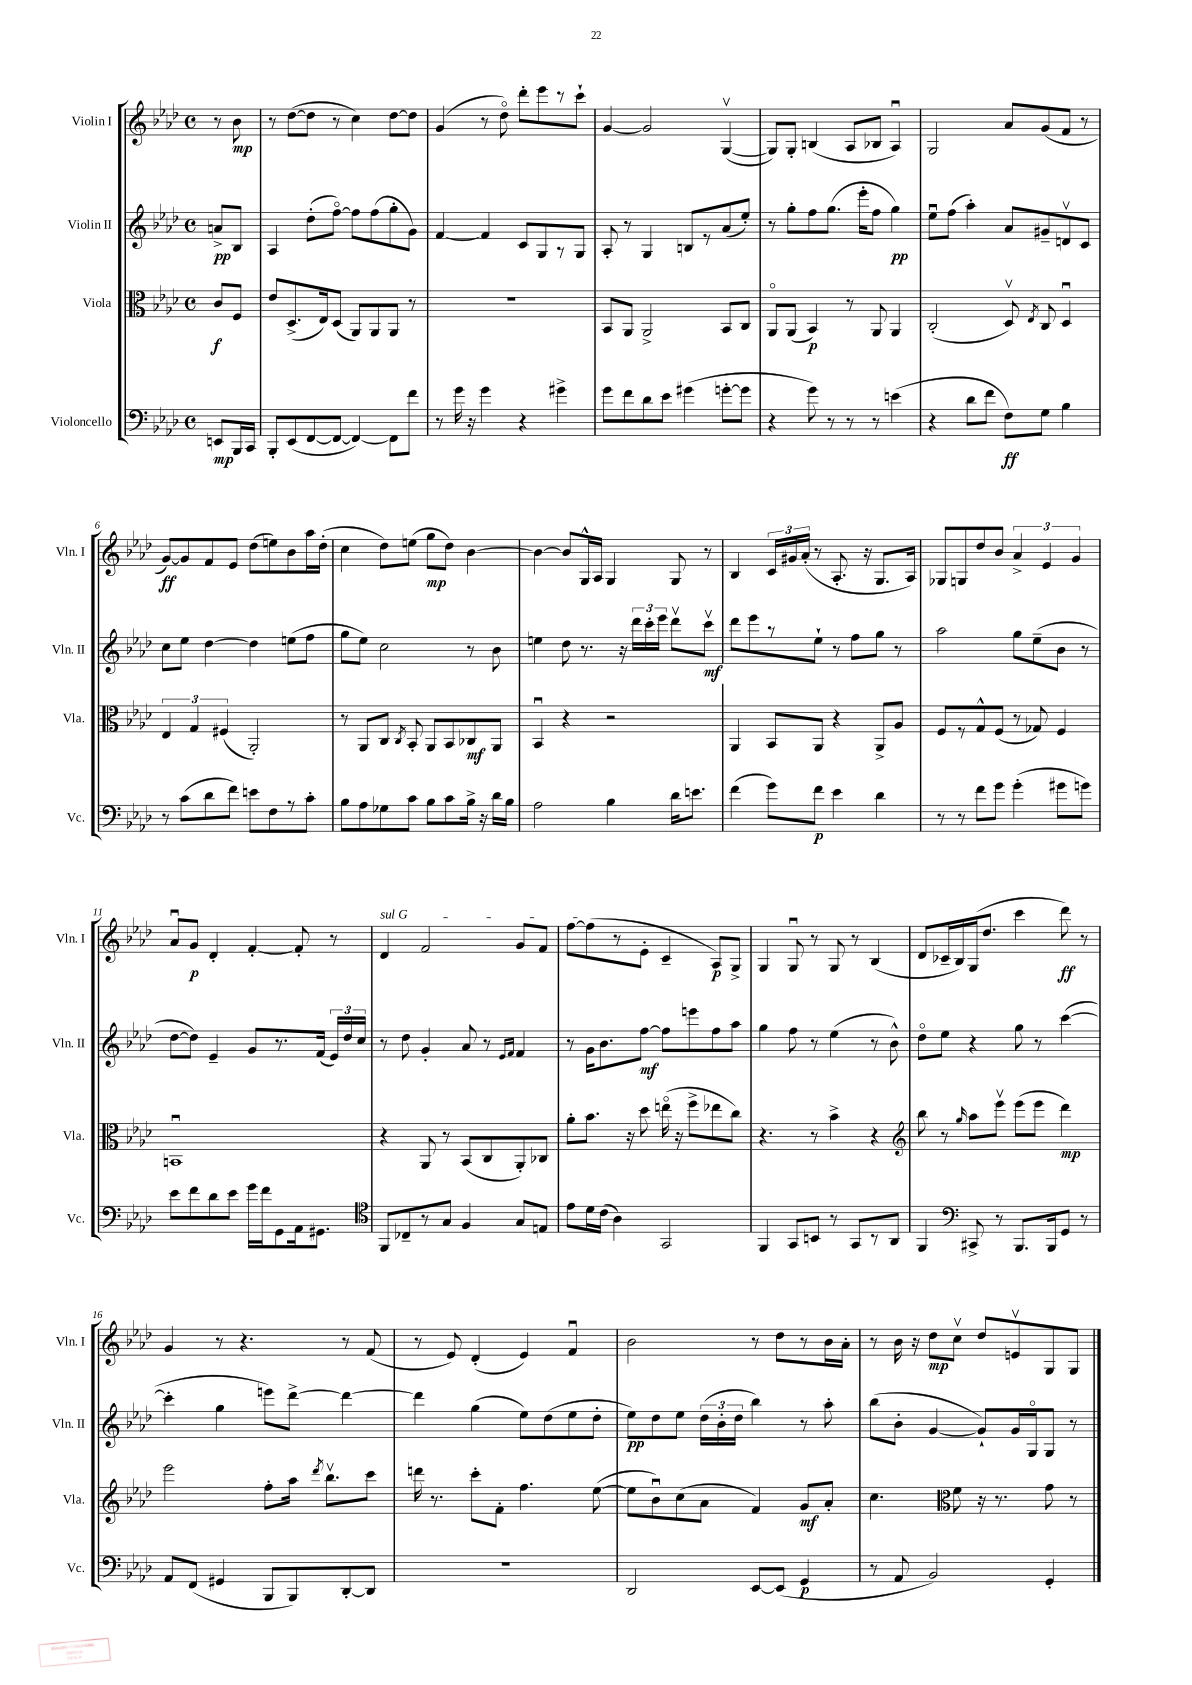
<<
\new StaffGroup <<
\new Staff = "s0" \with { instrumentName = "Violin I" shortInstrumentName = "Vln. I" } {
    \clef treble \key aes \major \defaultTimeSignature \time 4/4 \partial 4
    \autoBeamOff r8 bes'8\mp |
    r8 des''8[~( des''8] r8 c''4) des''8[~ des''8] |
    g'4( r8 des''8\flageolet) des'''8[-. ees'''8 r8 c'''8]-! |
    g'4~ g'2 g4~\upbow( |
    g8[) g8]-. b4( aes8[ bes8] aes4\downbow) |
    g2 aes'8[ g'8( f'8] r8 |
    g'8[~\ff) g'8 f'8 ees'8] des''8[( e''8) bes'8 aes''16 des''16]-.( |
    c''4 des''8[) e''8]( g''8[\mp des''8]) bes'4~ |
    bes'4~ bes'8[ g16-^ aes16] g4 g8 r8 |
    bes4 \tuplet 3/2 { c'16[ gis'16 aes'16]-.( } r8 aes8.-. r16 g8.[ aes16]) |
    ges8[ g8 des''8 bes'8] \tuplet 3/2 { aes'4-> ees'4 g'4 } |
    aes'8[\downbow g'8]\p des'4-. f'4~-. f'8-. r8 |
    \once \override TextSpanner.bound-details.left.text = \markup { \italic "sul G" } des'4\startTextSpan f'2 g'8[ f'8] |
    f''8[~ f''8\stopTextSpan( r8 ees'8]-. c'4-- aes8[\p) g8]-> |
    g4 g8\downbow r8 g8 r8 bes4( |
    des'8[ ces'16-- bes16) g16( des''8.] c'''4 des'''8\ff) r8 |
    g'4 r8 r4. r8 f'8( |
    r8 ees'8) des'4-.( ees'4) f'4\downbow |
    bes'2 r8 des''8[ r8 bes'16 aes'16]-. |
    r8 bes'16 r16 des''8[\mp c''8]\upbow des''8[ e'8\upbow g8 g8] \bar "|." |
}
\new Staff = "s1" \with { instrumentName = "Violin II" shortInstrumentName = "Vln. II" } {
    \clef treble \key aes \major \defaultTimeSignature \time 4/4 \partial 4
    \autoBeamOff a'8[->\pp bes8] |
    aes4 des''8[-.( f''8]~\flageolet) f''8[ f''8( g''8-. g'8]) |
    f'4~ f'4 c'8[ g8 r8 g8] |
    aes8-. r8 g4 b8[ r8 aes'8( ees''8]-.) |
    r8 g''8[-. f''8 g''8.]( ees'''16[-. f''8] g''4\pp) |
    ees''8[\downbow f''8]( aes''4-.) aes'8[ gis'8-- d'8\upbow c'8] |
    c''8[ ees''8] des''4~ des''4 e''8[( f''8] |
    g''8[ ees''8]) c''2 r8 bes'8 |
    e''4 des''8 r8. r16 \tuplet 3/2 { des'''16[ c'''16-. ees'''16] } des'''8[\upbow c'''8]\upbow\mf |
    des'''8[ ees'''8 r8 ees''8]-! r8 f''8[ g''8] r8 |
    aes''2 g''8[ ees''8--( bes'8] r8 |
    des''8[~ des''8]) ees'4-- g'8[ r8. f'16]( \tuplet 3/2 { ees'16[) des''16 c''16] } |
    r8 des''8 g'4-. aes'8 r8 \grace { ees'16[ f'16] } f'4 |
    r8 g'16[ bes'8. f''8]~\mf f''8[ e'''8 f''8 aes''8] |
    g''4 f''8 r8 ees''4( r8 bes'8-^) |
    des''8[\flageolet ees''8] r4 g''8 r8 c'''4~( |
    c'''4-. g''4 e'''8[) des'''8]~-> des'''4~ |
    des'''4 g''4( ees''8[) des''8( ees''8 des''8]-. |
    ees''8[\pp) des''8 ees''8] \tuplet 3/2 { des''16[( bes'16-. des''16] } bes''4) r8 aes''8-. |
    bes''8[( bes'8]-. g'4~ g'8[-!) g'16 g16\flageolet g8] r8 \bar "|." |
}
\new Staff = "s2" \with { instrumentName = "Viola" shortInstrumentName = "Vla." } {
    \clef alto \key aes \major \defaultTimeSignature \time 4/4 \partial 4
    \autoBeamOff c'8[\f f8] |
    ees'8[ des8.->( ees16) des8]( aes,8[) aes,8 aes,8] r8 |
    R1 |
    bes,8[ aes,8] aes,2-> bes,8[ c8] |
    aes,8[\flageolet aes,8]( bes,4\p) r8 aes,8 aes,4 |
    c2-.( des8\upbow) \acciaccatura { ees8 } c8 des4\downbow |
    \tuplet 3/2 { ees4 g4 fis4( } aes,2-.) |
    r8 aes,8[ c8] \acciaccatura { c8 } bes,8-. aes,8[ bes,8 ces8\mf aes,8] |
    bes,4\downbow r4 r2 |
    aes,4 bes,8[ aes,8] r4 aes,8[-> aes8] |
    f8[ r8 g8-^ f8]( r8 ges8) f4 |
    b,1\downbow |
    r4 aes,8 r8 bes,8[( c8 aes,8-.) ces8] |
    aes'8[-. bes'8.] r16 des''8 e''16\flageolet( r16 f''8[-> ees''8 c''8]) |
    r4. r8 bes'4-> r4 |
    \clef treble bes''8 r8 \grace { g''16 } aes''8[ ees'''8]\upbow ees'''8[( ees'''8] des'''4\mp) |
    ees'''2 f''8[-. aes''16] \acciaccatura { des'''8 } bes''8.[\upbow c'''8] |
    d'''16 r8. c'''8[-. f'8]-. f''4. ees''8~( |
    ees''8[ bes'8\downbow) c''8( aes'8] f'4) g'8[\mf aes'8]-. |
    c''4. \clef alto f'8 r16 r8. g'8 r8 \bar "|." |
}
\new Staff = "s3" \with { instrumentName = "Violoncello" shortInstrumentName = "Vc." } {
    \clef bass \key aes \major \defaultTimeSignature \time 4/4 \partial 4
    \autoBeamOff e,8[\mp bes,,16 c,16] |
    bes,,8[-. ees,8( f,8~ f,8]~ f,4~) f,8[ f'8] |
    r8 g'16 r16 g'4 r4 gis'4-> |
    g'8[ f'8 des'8 ees'8] gis'4( g'8[~-. g'8] |
    r4 g'8) r8 r8 r8 e'4( |
    r4 des'8[ f'8] f8[\ff) g8] bes4 |
    r8 c'8[( des'8 f'8]) e'8[ f8 r8 c'8]-. |
    bes8[ aes8 ges8 c'8] bes8[ c'8 bes16]-> r16 des'16[ bes16] |
    aes2 bes4 des'16[ e'8.] |
    f'4( g'8[) f'8]\p ees'4 des'4 |
    r8 r8 f'8[ g'8] g'4-.( gis'8[ g'8]) |
    ees'8[ f'8 des'8 ees'8] g'16[ f'16 g,8 aes,16 gis,8.] |
    \clef tenor f,8[ ces8-- r8 g8] f4 g8[ e8] |
    ees'8[ des'16 c'16]( aes4) g,2 |
    f,4 g,8[ b,8] r8 g,8[ r8 aes,8] |
    f,4 \clef bass cis,8-> r8 bes,,8.[ bes,,16 g,8] r8 |
    aes,8[ f,8]( gis,4 bes,,8[ bes,,8) des,8~-. des,8] |
    r1 |
    des,2 ees,8[~ ees,8]( g,4\p |
    r8 aes,8 bes,2) g,4-. \bar "|." |
}
>>
>>
